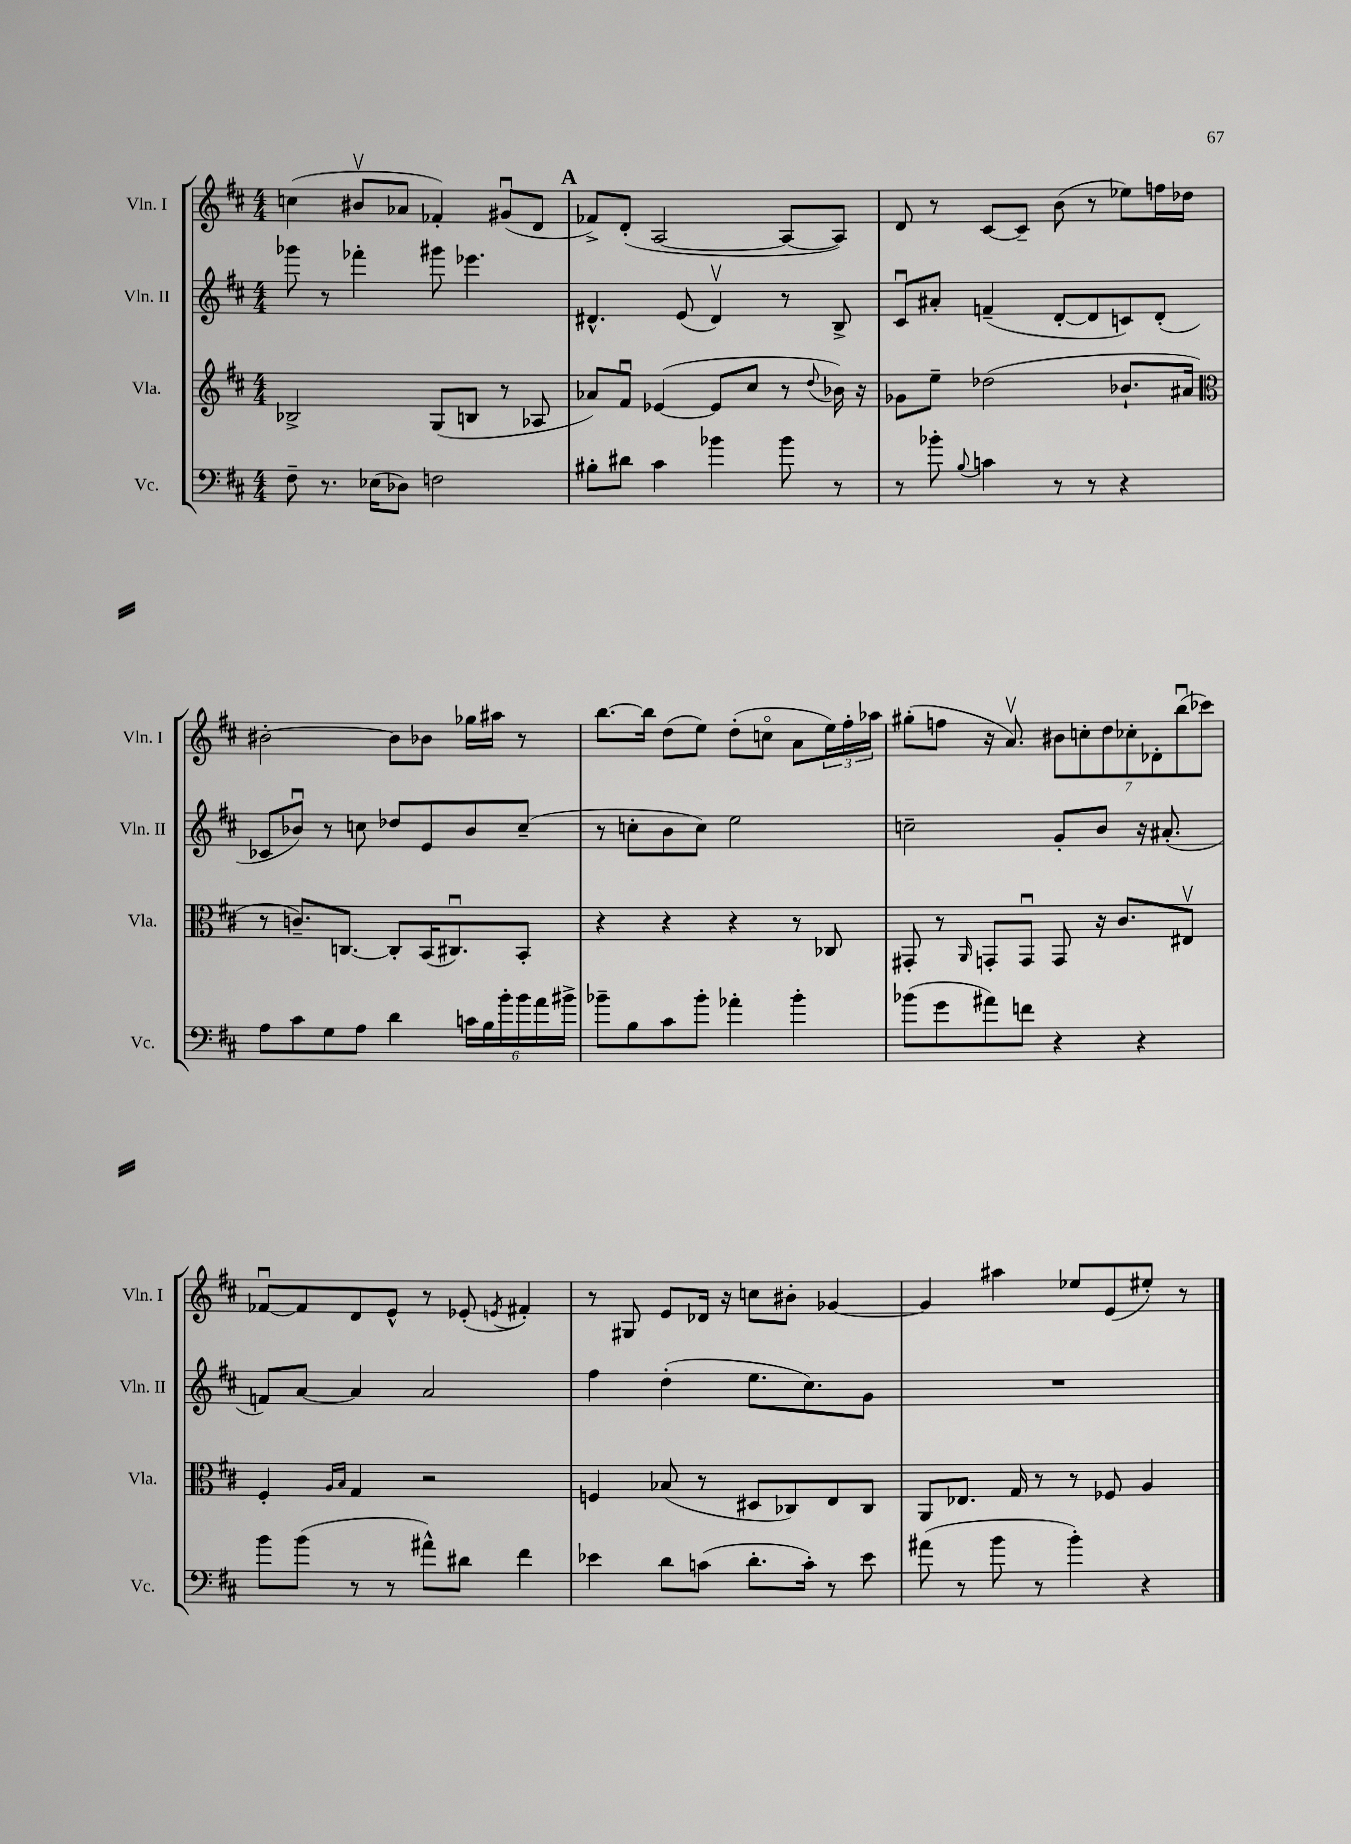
<<
\new StaffGroup <<
\new Staff = "s0" \with { instrumentName = "Vln. I" shortInstrumentName = "Vln. I" } {
    \clef treble \key d \major \numericTimeSignature \time 4/4
    c''4( bis'8\upbow aes'8 fes'4-.) gis'8\downbow( d'8 |
    \mark \markup { \bold "A" } fes'8->) d'8-.( a2~ a8~ a8) |
    d'8 r8 cis'8~ cis'8-- b'8( r8 ees''8) f''16 des''16 |
    bis'2~-. bis'8 bes'8 ges''16 ais''16 r8 |
    b''8.~ b''16 d''8( e''8) d''8-.( c''8\flageolet a'8 \tuplet 3/2 { e''16) fis''16-. aes''16 } |
    gis''8-.( f''8 r16 a'8.\upbow) \tuplet 7/4 { bis'8 c''8-. d''8 ces''8-. des'8-. b''8\downbow( ces'''8) } |
    fes'8~\downbow fes'8 d'8 e'8-^ r8 ees'8-.( \acciaccatura { e'8 } fis'4-.) |
    r8 gis8 e'8 des'16 r16 c''8 bis'8-. ges'4~ |
    ges'4 ais''4 ees''8 e'8( eis''8-.) r8 \bar "|." |
}
\new Staff = "s1" \with { instrumentName = "Vln. II" shortInstrumentName = "Vln. II" } {
    \clef treble \key d \major \numericTimeSignature \time 4/4
    ges'''8 r8 fes'''4-. gis'''8 ees'''4. |
    \mark \markup { \bold "A" } dis'4.-^ e'8( dis'4\upbow) r8 b8-> |
    cis'8\downbow ais'8-. f'4--( d'8~-. d'8 c'8) d'8-.( |
    ces'8 bes'8\downbow) r8 c''8 des''8 e'8 bes'8 c''8--( |
    r8 c''8-. b'8 c''8) e''2 |
    c''2-- g'8-. b'8 r16 ais'8.-.( |
    f'8) a'8~ a'4 a'2 |
    fis''4 d''4-.( e''8. cis''8.) g'8 |
    R1 \bar "|." |
}
\new Staff = "s2" \with { instrumentName = "Vla." shortInstrumentName = "Vla." } {
    \clef treble \key d \major \numericTimeSignature \time 4/4
    bes2-> g8( b8 r8 aes8 |
    \mark \markup { \bold "A" } aes'8) fis'8\downbow ees'4~( ees'8 cis''8 r8 \appoggiatura { d''8 } bes'16) r16 |
    ges'8 e''8-- des''2( bes'8.-! ais'16 |
    \clef alto r8 c'8.--) c8.~ c8-. b,16( cis8.\downbow) b,8-. |
    r4 r4 r4 r8 ces8 |
    gis,8-. r8 \grace { a,16 } g,8-. g,8\downbow g,8 r16 cis'8. eis8\upbow |
    fis4-. \grace { a16 b16 } g4 r2 |
    f4 bes8( r8 dis8 ces8) e8 ces8 |
    a,8 ees8. g16 r8 r8 fes8 a4 \bar "|." |
}
\new Staff = "s3" \with { instrumentName = "Vc." shortInstrumentName = "Vc." } {
    \clef bass \key d \major \numericTimeSignature \time 4/4
    fis8-- r8. ees16( des8) f2 |
    \mark \markup { \bold "A" } bis8-. dis'8 cis'4 bes'4 bes'8 r8 |
    r8 bes'8-. \appoggiatura { b8 } c'4 r8 r8 r4 |
    a8 cis'8 g8 a8 d'4 \tuplet 6/4 { c'16 b16 b'16-. b'16 a'16 bis'16-> } |
    bes'8-- b8 cis'8 bes'8-. aes'4-. bes'4-. |
    bes'8( g'8 ais'8) f'8 r4 r4 |
    b'8 b'8( r8 r8 ais'8-^) dis'8 fis'4 |
    ees'4 d'8 c'8( d'8.-. c'16-.) r8 ees'8 |
    ais'8( r8 b'8 r8 b'4-.) r4 \bar "|." |
}
>>
>>
\layout { \context { \Score \remove "Bar_number_engraver" } }
